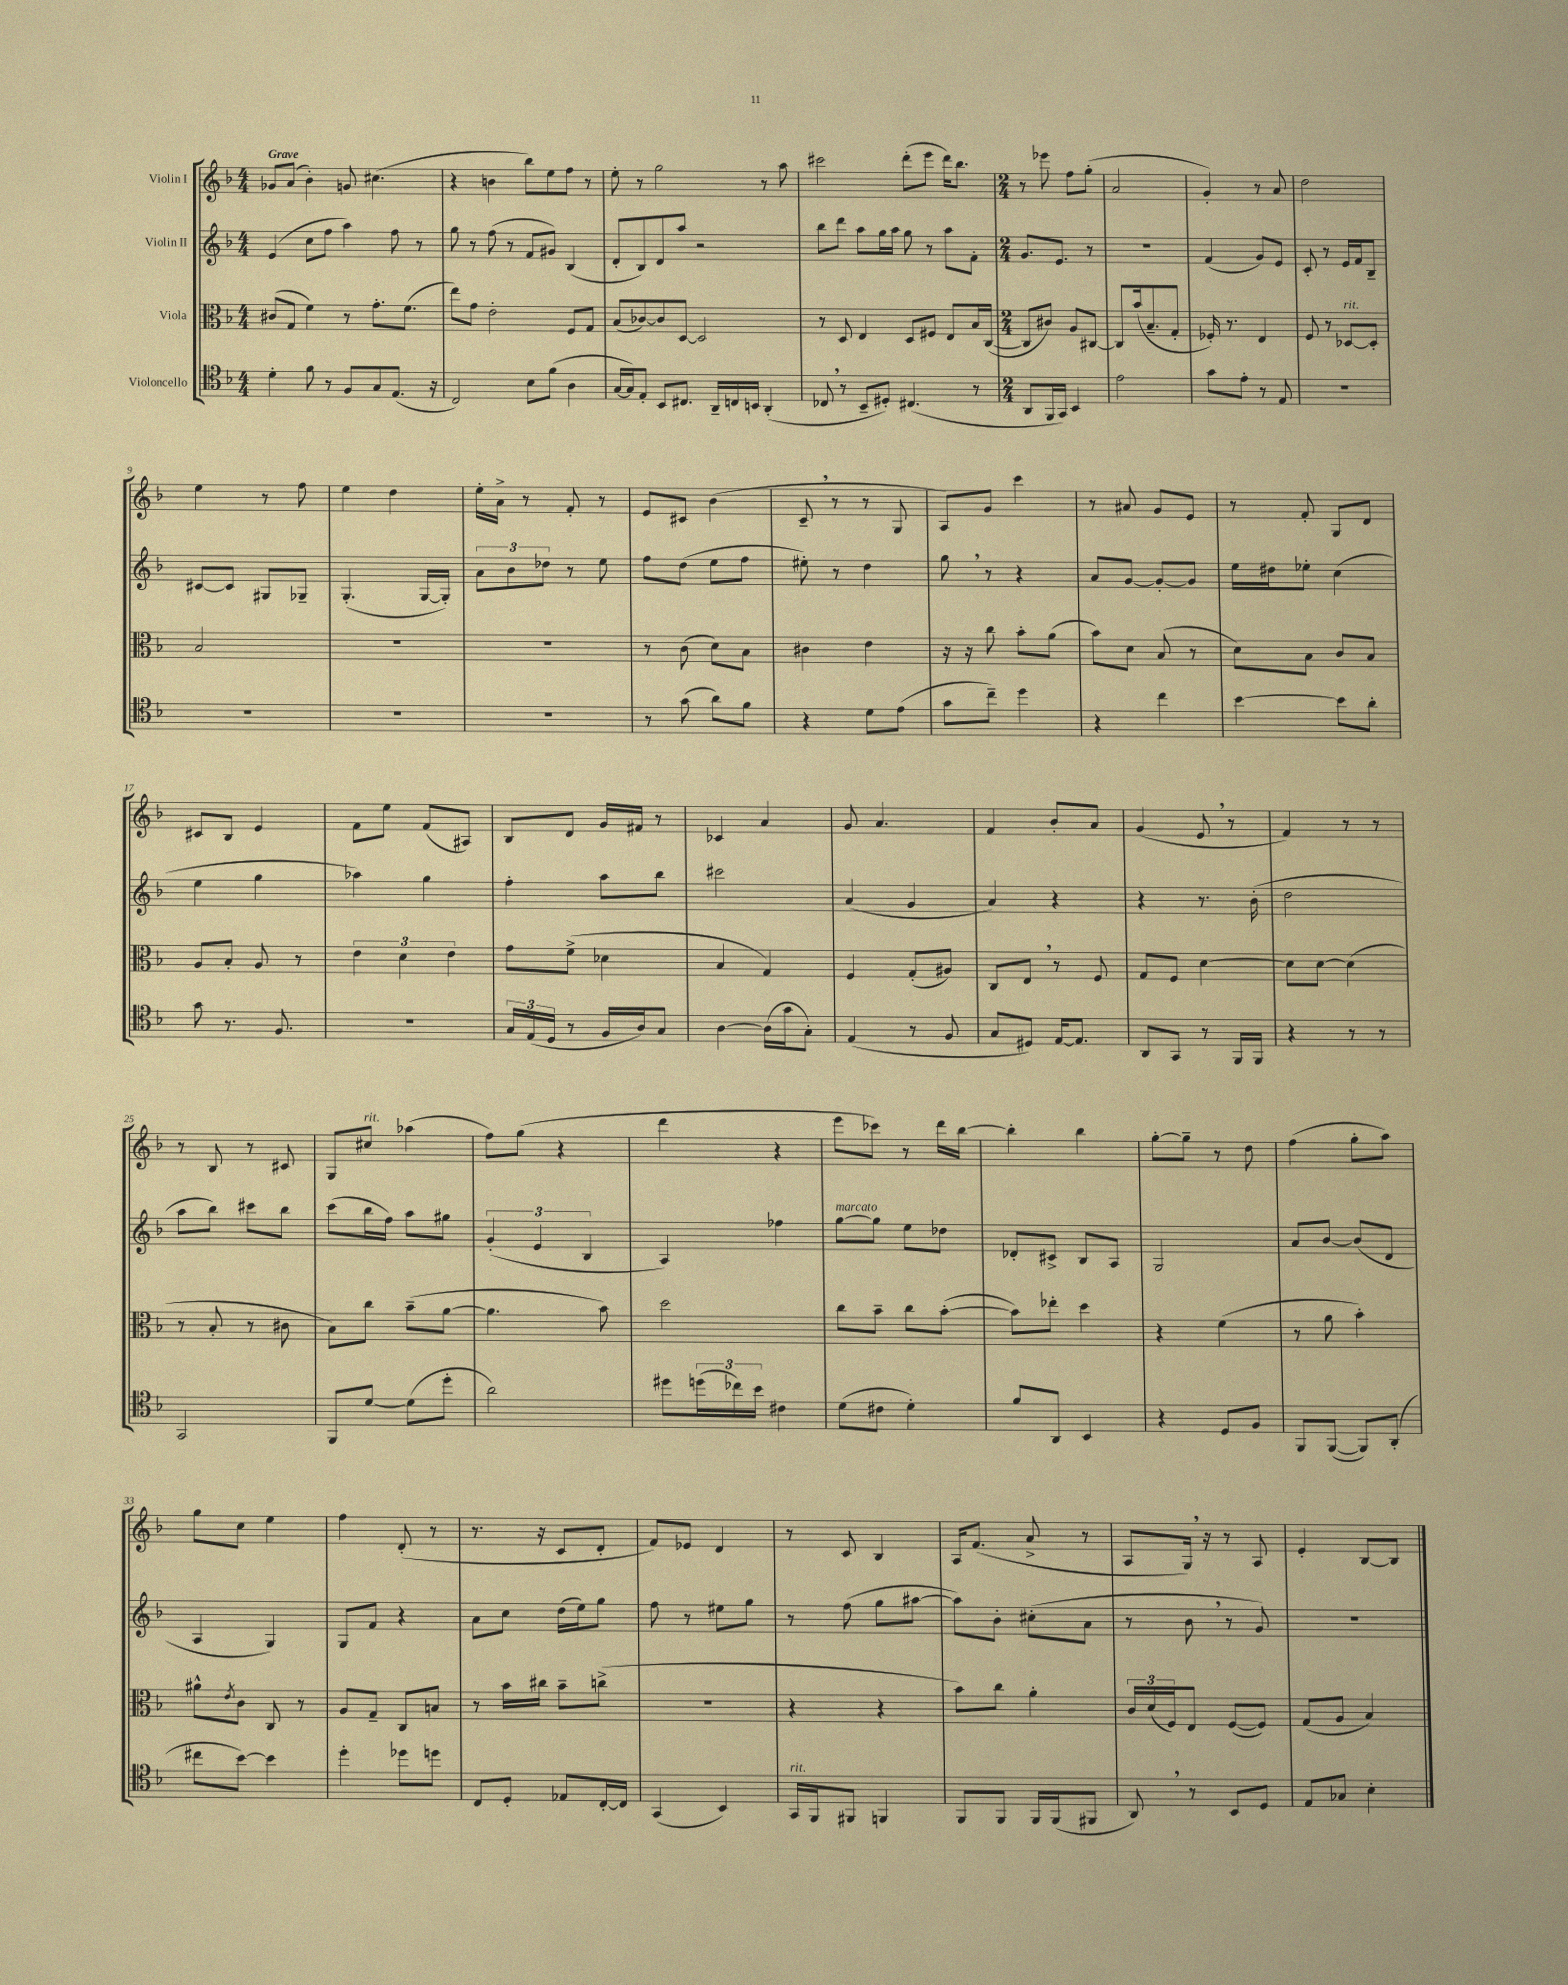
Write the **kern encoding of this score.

**kern	**kern	**kern	**kern
*staff4	*staff3	*staff2	*staff1
*clefC4	*clefC3	*clefG2	*clefG2
*k[b-]	*k[b-]	*k[b-]	*k[b-]
*M4/4	*M4/4	*M4/4	*M4/4
4d'\	(8c#/L	(4e/	8g-/L
.	8G/J	.	(8a/J
8f\	4f\)	8cc\L	4b-'\)
8r	.	8ff\J	.
8F/L	8r	4aa\)	8g/
8G/	8.g'\L	.	(4.cc#\
(8.E/J	.	8ff\	.
.	(8.f\J	.	.
.	.	8r	.
16r	.	.	.
=	=	=	=
2C/)	8ee\L)	8gg\	4r
.	8g\J	8r	.
.	2e'\	(8ff\	4b\
.	.	8r	.
8B-\L	.	8f/L	8bb-\L)
(8f\J	.	8g#/J)	8ee\
4A\	8F/L	(4B-/	8ff\J
.	8G/J	.	8r
=	=	=	=
[16G/LL	(8B-/L	8d'/L	8ee'\
16G/]J)	.	.	.
8E'/J	[8c-/)	8B-/)	8r
8BB-/L	8c-/]	8d/	2gg\
8.C#/J	[8D/J	8aa/J	.
.	2D/]	2r	.
16AA~/LL	.	.	.
16C/	.	.	.
16BB/JJ	.	.	.
(4AA'/	.	.	8r
.	.	.	8aa\
=	=	=	=
8C-/	8r	8bb-\L	2ccc#\
8r	8D/	8ddd\J	.
8BB-~/L	4E/	8aa\L	.
8D#'/J)	.	16gg\L	.
.	.	16aa\JJ	.
(4.C#/	8D/L	8gg\	(8ddd'\L
.	8F#/J	8r	8eee\J
.	8E/L	8aa\L	16ddd\LK)
.	.	.	8.bb-\J
8r	16B-/L	8f'\J	.
.	([16C/JJ	.	.
=	=	=	=
*M2/4	*M2/4	*M2/4	*M2/4
8AA/L	8C/]L	8.g/L	8r
16FF/L	8c#/J)	.	8eee-\
16GG/JJ)	.	8.e/J	.
4BB-/	8A/L	.	8ff\L
.	[8C#/J	8r	(8gg'\J
=	=	=	=
2e\	8C#/]L	2r	2a/
.	(16b-/k	.	.
.	8.B-~/	.	.
.	8G'/J	.	.
=	=	=	=
8g\L	16F-'/)	(4f/	4g'/)
.	8.r	.	.
8e'\J	.	.	.
8r	4E/	8g/L)	8r
8E/	.	8e/J	8a/
=	=	=	=
2r	8F/	8c'/	2dd\
.	8r	8r	.
.	[8D-/L	16e/LL	.
.	.	16f/J	.
.	8D-'/]J	8B-~/J	.
=	=	=	=
2r	2B-/	[8c#/L	4ee\
.	.	8c#/]J	.
.	.	8G#/L	8r
.	.	8G-~/J	8ff\
=	=	=	=
2r	2r	(4.G'/	4ee\
.	.	.	4dd\
.	.	[16G/LL	.
.	.	16G'/]JJ)	.
=	=	=	=
2r	2r	12a\L	16ee'\LL
.	.	.	16a^\JJ
.	.	12b-\	.
.	.	.	8r
.	.	12dd-\J	.
.	.	8r	8f'/
.	.	8ee\	8r
=	=	=	=
8r	8r	8ff\L	8e/L
(8g\	(8c\	(8dd\J	8c#/J
8a\L)	8d\L)	8ee\L	(4b-\
8f\J	8B-\J	8ff\J	.
=	=	=	=
4r	4c#\	8ee#'\)	8c~/
.	.	8r	8r
8d\L	4e\	4dd\	8r
(8e\J	.	.	8G/
=	=	=	=
8g\L	16r	8gg\	8A/L)
.	16r	.	.
8cc~\J)	8cc\	8r	8g/J
4dd\	8b-'\L	4r	4ccc\
.	(8a\J	.	.
=	=	=	=
4r	8b-\L)	8a/L	8r
.	8d\J	[8g/J	8a#/
4cc\	(8B-/	8g'/_L	8g/L
.	8r	8g/]J	8e/J
=	=	=	=
[4b-\	8d\L)	16ee\LL	8r
.	.	16dd#\J	.
.	8B-\J	8ee-'\J	8f'/
8b-\]L	8c/L	(4cc\	8G/L
8a'\J	8B-/J	.	8d/J
=	=	=	=
8g\	8A/L	4ee\	8c#/L
8.r	8B-'/J	.	8B-/J
.	8A/	4gg\	4e/
8.F/	.	.	.
.	8r	.	.
=	=	=	=
2r	6e\	4aa-\)	8f\L
.	.	.	8ee\J
.	6d\	.	.
.	.	4gg\	(8f/L
.	6e\	.	.
.	.	.	8A#/J)
=	=	=	=
24G/LL	8g\L	4ff'\	8B-/L
(24E/	.	.	.
24D/JJ	.	.	.
8r	(8f^\J	.	8d/J
16F/LL	4d-\	8aa\L	16g/LL
16A/J)	.	.	16f#/JJ
8G/J	.	8bb-\J	8r
=	=	=	=
[4A\	4B-/	2ccc#\	4c-/
(16A\]LL	4G/)	.	4a/
16g\J	.	.	.
8G'\J)	.	.	.
=	=	=	=
(4E/	4F/	(4a/	8g/
.	.	.	4.a/
8r	(8G'/L	4g/	.
8F/	8A#/J)	.	.
=	=	=	=
8G/L	8C/L	4a/)	4f/
8D#/J)	8E/J	.	.
[16E/LK	8r	4r	8b-'/L
8.E/]J	.	.	.
.	8F/	.	8a/J
=	=	=	=
8AA/L	8G/L	4r	(4g/
8GG/J	8F/J	.	.
8r	[4d\	8.r	8e/
16FF/LL	.	.	8r
16FF/JJ	.	(16b-'\	.
=	=	=	=
4r	8d\]L	2dd\	4f/)
.	[8d\J	.	.
8r	(4d\]	.	8r
8r	.	.	8r
=	=	=	=
2GG/	8r	8aa\L	8r
.	8B-'/	8bb-\J)	8B-/
.	8r	8ccc#\L	8r
.	8c#\	8bb-\J	8c#/
=	=	=	=
8FF/L	8B-\L)	(8ccc\L	8G/L
[8d/J	8cc\J	16bb-\L	8cc#/J
.	.	16ff\JJ)	.
(8d\]L	(8b-~\L	8aa\L	(4aa-\
8dd'\J	[8a\J	8gg#\J	.
=	=	=	=
2a\)	4.a\]	(6g'/	8ff\L)
.	.	.	(8gg\J
.	.	6e/	.
.	.	.	4r
.	.	6B-/	.
.	8b-\)	.	.
=	=	=	=
8dd#\L	2dd\	4A/)	4ddd\
(24dd\L	.	.	.
24cc-\)	.	.	.
24b-\JJ	.	.	.
4c#\	.	4ff-\	4r
=	=	=	=
(8d\L	8cc\L	[8gg\L	8eee\L
8c#\J	8b-~\J	8gg\]J	8ccc-\J)
4d'\)	8cc\L	8ee\L	8r
.	([8b-'\J	8dd-\J	16ddd\LL
.	.	.	[16bb-\JJ
=	=	=	=
8f/L	8b-\]L)	8d-'/L	4bb-'\]
8AA/J	8ee-'\J	8c#^/J	.
4BB-/	4dd\	8B-/L	4bb-\
.	.	8A/J	.
=	=	=	=
4r	4r	2G/	[8gg'\L
.	.	.	8gg~\]J
8D/L	(4f\	.	8r
8F/J	.	.	8dd\
=	=	=	=
8FF/L	8r	8a/L	(4ff\
([8FF/J	8a\	[8b-/J	.
8FF/]L)	4b-'\)	(8b-/]L	8gg'\L
(8AA'/J	.	8d/J	8aa\J)
=	=	=	=
8cc#\L	8a#^^\L	4A/	8gg\L
.	8qe/	.	.
[8b-\J)	8c\J	.	8cc\J
4b-\]	8C/	4G/)	4ee\
.	8r	.	.
=	=	=	=
4dd'\	8A/L	8G/L	4ff\
.	8G~/J	8f/J	.
8dd-\L	8C/L	4r	(8d'/
8dd\J	8B/J	.	8r
=	=	=	=
8C/L	8r	8a\L	8.r
8D'/J	16b-\LL	8cc\J	.
.	16cc#\JJ	.	16r
8E-/L	8b-~\L	(16dd\LL	8c/L
.	.	16ee\J)	.
[16C'/L	(8cc^\J	8gg\J	8d'/J
16C/]JJ	.	.	.
=	=	=	=
(4GG/	2r	8ff\	8f/L)
.	.	8r	8e-/J
4BB-/)	.	8ee#\L	4d/
.	.	8gg\J	.
=	=	=	=
16GG/LL	4r	8r	8r
16FF/J	.	.	.
8FF#/J	.	(8ff\	8c/
4FF/	4r	8gg\L	4B-/
.	.	[8aa#\J	.
=	=	=	=
8FF/L	8b-\L)	8aa#\]L)	16A/LK
.	.	.	(8.f/J
8FF/J	8cc\J	8b-'\J	.
16FF/LL	4a'\	(8cc#'\L	8a^/
(16FF/J	.	.	.
8FF#/J	.	8a\J	8r
=	=	=	=
8AA/)	24c/LL	8r	8A/L
.	(24d/	.	.
.	24F/J)	.	.
8r	8E/J	8b-\	16G/Jk)
.	.	.	16r
8BB-/L	([8F/L	8r	8r
8D/J	8F/]J)	8g/)	8A/
=	=	=	=
8E/L	(8G/L	2r	4e'/
8G-/J	8A/J	.	.
4B-'\	4B-/)	.	[8B-/L
.	.	.	8B-/]J
==	==	==	==
*-	*-	*-	*-
